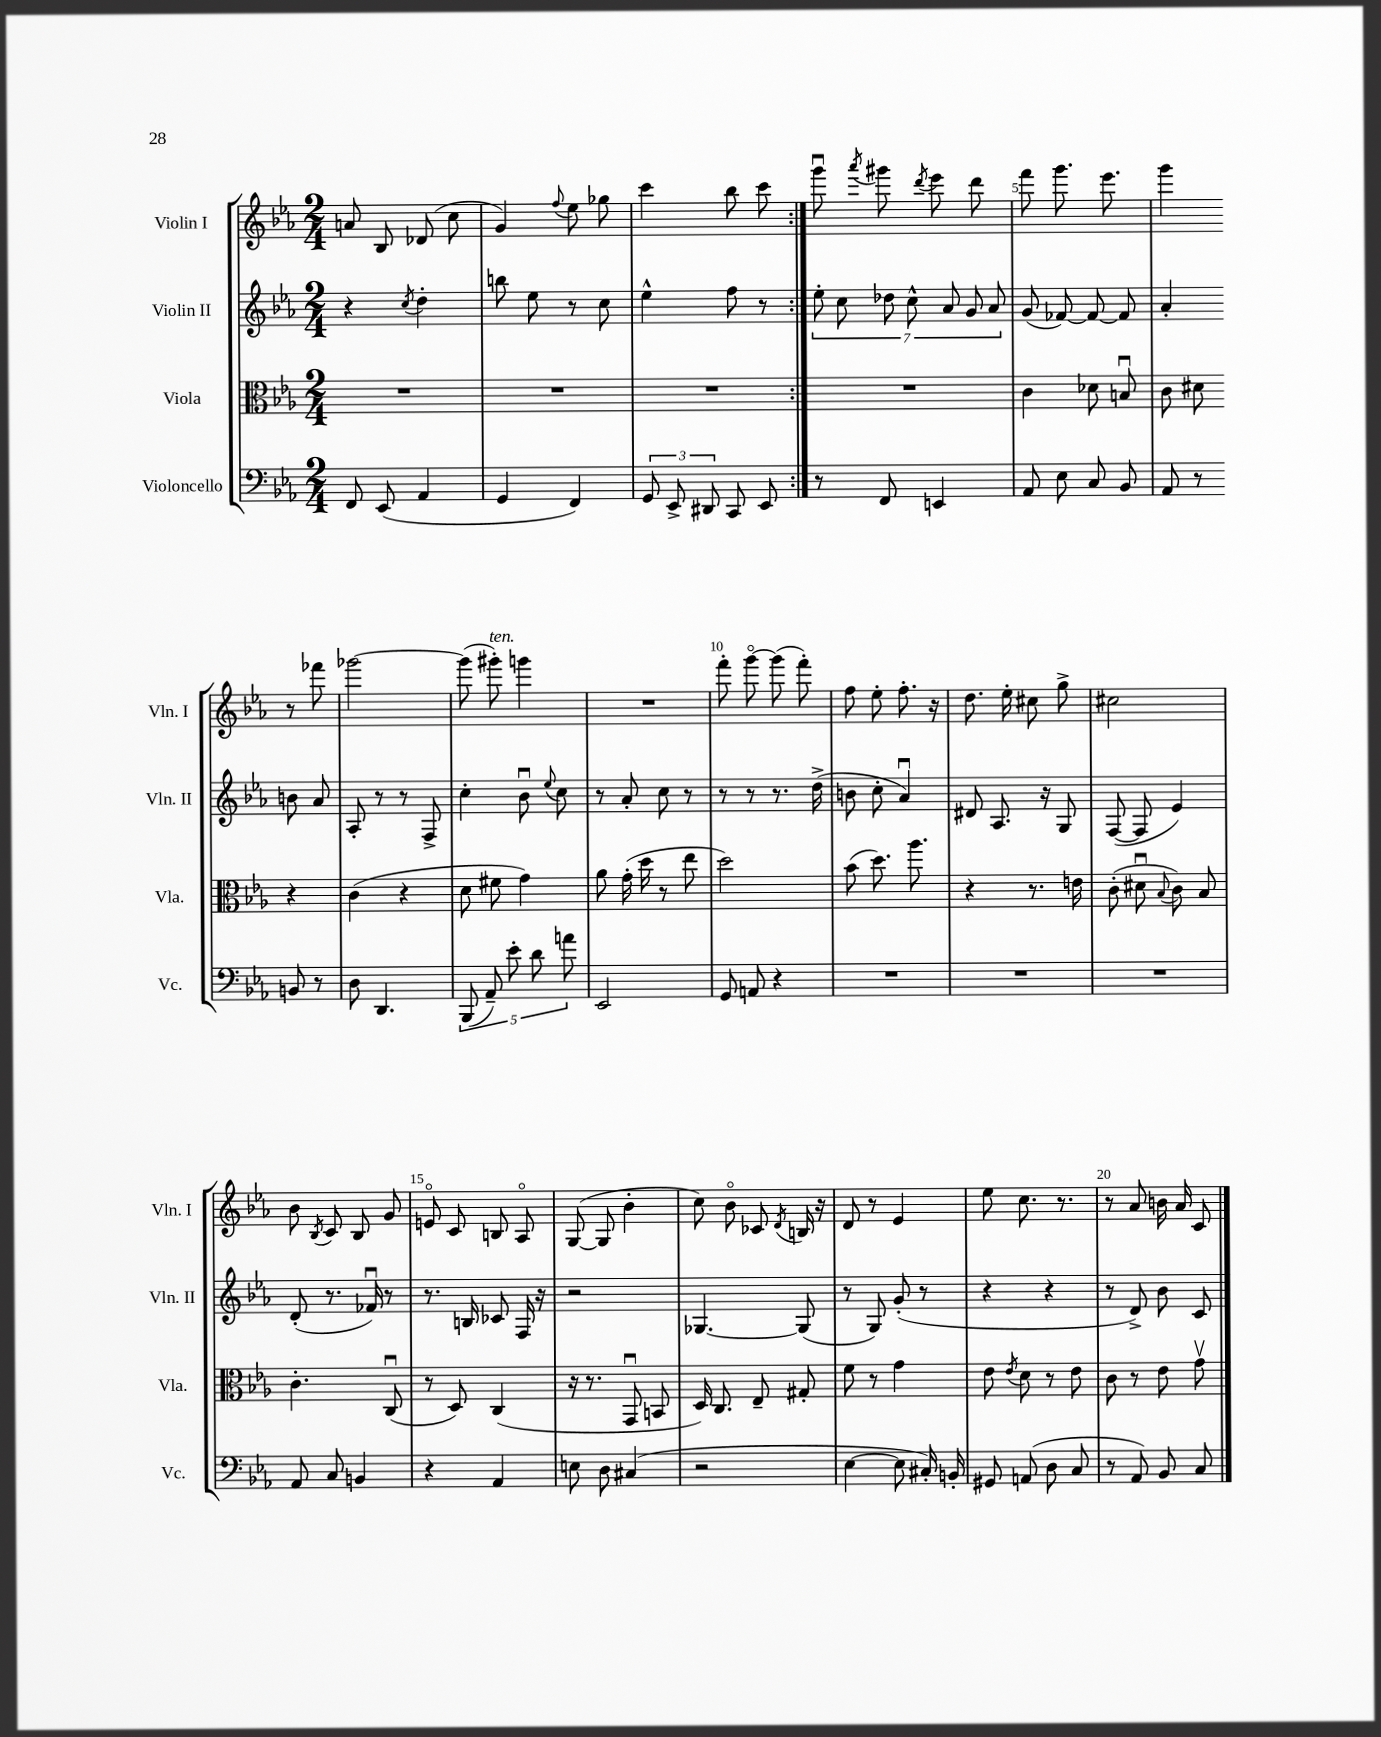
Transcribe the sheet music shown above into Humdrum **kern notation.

**kern	**kern	**kern	**kern
*staff4	*staff3	*staff2	*staff1
*clefF4	*clefC3	*clefG2	*clefG2
*k[b-e-a-]	*k[b-e-a-]	*k[b-e-a-]	*k[b-e-a-]
*M2/4	*M2/4	*M2/4	*M2/4
8FF	2r	4r	8a
(8EE-	.	.	8B-
.	.	8qcc	.
4AA-	.	4dd'	(8d-
.	.	.	8cc
=	=	=	=
4GG	2r	8bb	4g)
.	.	8ee-	.
.	.	.	8qqff
4FF)	.	8r	8ee-
.	.	8cc	8gg-
=	=	=	=
12GG	2r	4ee-^^	4ccc
12EE-^	.	.	.
12DD#	.	.	.
8CC	.	8ff	8bb-
8EE-	.	8r	8ccc
=:|!	=:|!	=:|!	=:|!
8r	2r	14ee-'	8gggu
.	.	14cc	.
.	.	.	8qaaa-
8FF	.	.	8ggg#
.	.	14dd-	.
.	.	14cc^^	.
.	.	.	8qddd
4EE	.	.	8eee-
.	.	14a-	.
.	.	14g	.
.	.	.	8ddd
.	.	14a-	.
=	=	=	=
8AA-	4c	(8g	8fff
8E-	.	[8f-)	8.ggg
8C	8d-	8f-_	.
.	.	.	8.eee-
8BB-	8Bu	8f-]	.
=	=	=	=
8AA-	8c	4a-'	4ggg
8r	8d#	.	.
8BB	4r	8b	8r
8r	.	8a-	8fff-
=	=	=	=
8D	(4c	8A-'	[2ggg-
4.DD	.	8r	.
.	4r	8r	.
.	.	8F^	.
=	=	=	=
(10BBB-	8d	4cc'	(8ggg-]
10AA-~)	.	.	.
.	8f#	.	8ggg#')
10e-'	.	.	.
.	4g)	8b-u	4ggg
10d	.	.	.
.	.	8qqee-	.
.	.	8cc	.
10a	.	.	.
=	=	=	=
2EE-	8a-	8r	2r
.	(16g'	8a-'	.
.	16dd	.	.
.	8r	8cc	.
.	8ee-	8r	.
=	=	=	=
8GG	2dd)	8r	8fff'
8AA	.	8r	[8gggo
4r	.	8.r	(8ggg]
.	.	.	8fff')
.	.	(16dd^	.
=	=	=	=
2r	(8b-	8b	8ff
.	8.dd)	8cc'	8ee-'
.	.	4a-u)	8.ff'
.	8.aa-	.	.
.	.	.	16r
=	=	=	=
2r	4r	8d#	8.dd
.	.	8.A-	.
.	.	.	16ee-'
.	8.r	.	8cc#
.	.	16r	.
.	.	8G	8gg^
.	16e	.	.
=	=	=	=
2r	(8c'	([8F	2cc#
.	8d#u	8F]	.
.	8qqB-	.	.
.	8c)	4e-)	.
.	8B-	.	.
=	=	=	=
8AA-	4.c'	(8d'	8b-
.	.	.	8qB-
8C	.	8.r	8c
4BB	.	.	8B-
.	.	16f-u)	.
.	(8Cu	8r	8g
=	=	=	=
4r	8r	8.r	8eo
.	8D)	.	8c
.	.	16B	.
4AA-	(4C	8c-	8B
.	.	16F	8A-o
.	.	16r	.
=	=	=	=
8E	16r	2r	([8G
.	8.r	.	.
8D	.	.	8G]
(4C#	8GGu	.	4b-'
.	8BB	.	.
=	=	=	=
2r	16D)	[4.G-	8cc)
.	8.C	.	.
.	.	.	8b-o
.	8E-~	.	8c-
.	.	.	8qd
.	8G#'	(8G-]	16B
.	.	.	16r
=	=	=	=
[4E-	8f	8r	8d
.	8r	8G)	8r
8E-]	4g	(8g'	4e-
16C#')	.	8r	.
16BB'	.	.	.
=	=	=	=
8GG#	8e-	4r	8ee-
.	8qe-	.	.
(8AA	8d	.	8.cc
8D	8r	4r	.
.	.	.	8.r
8C	8e-	.	.
=	=	=	=
8r	8c	8r	8r
8AA-)	8r	8d^)	8a-
8BB-	8e-	8b-	16b
.	.	.	16a-
8C	8gv	8c	8c
==	==	==	==
*-	*-	*-	*-
